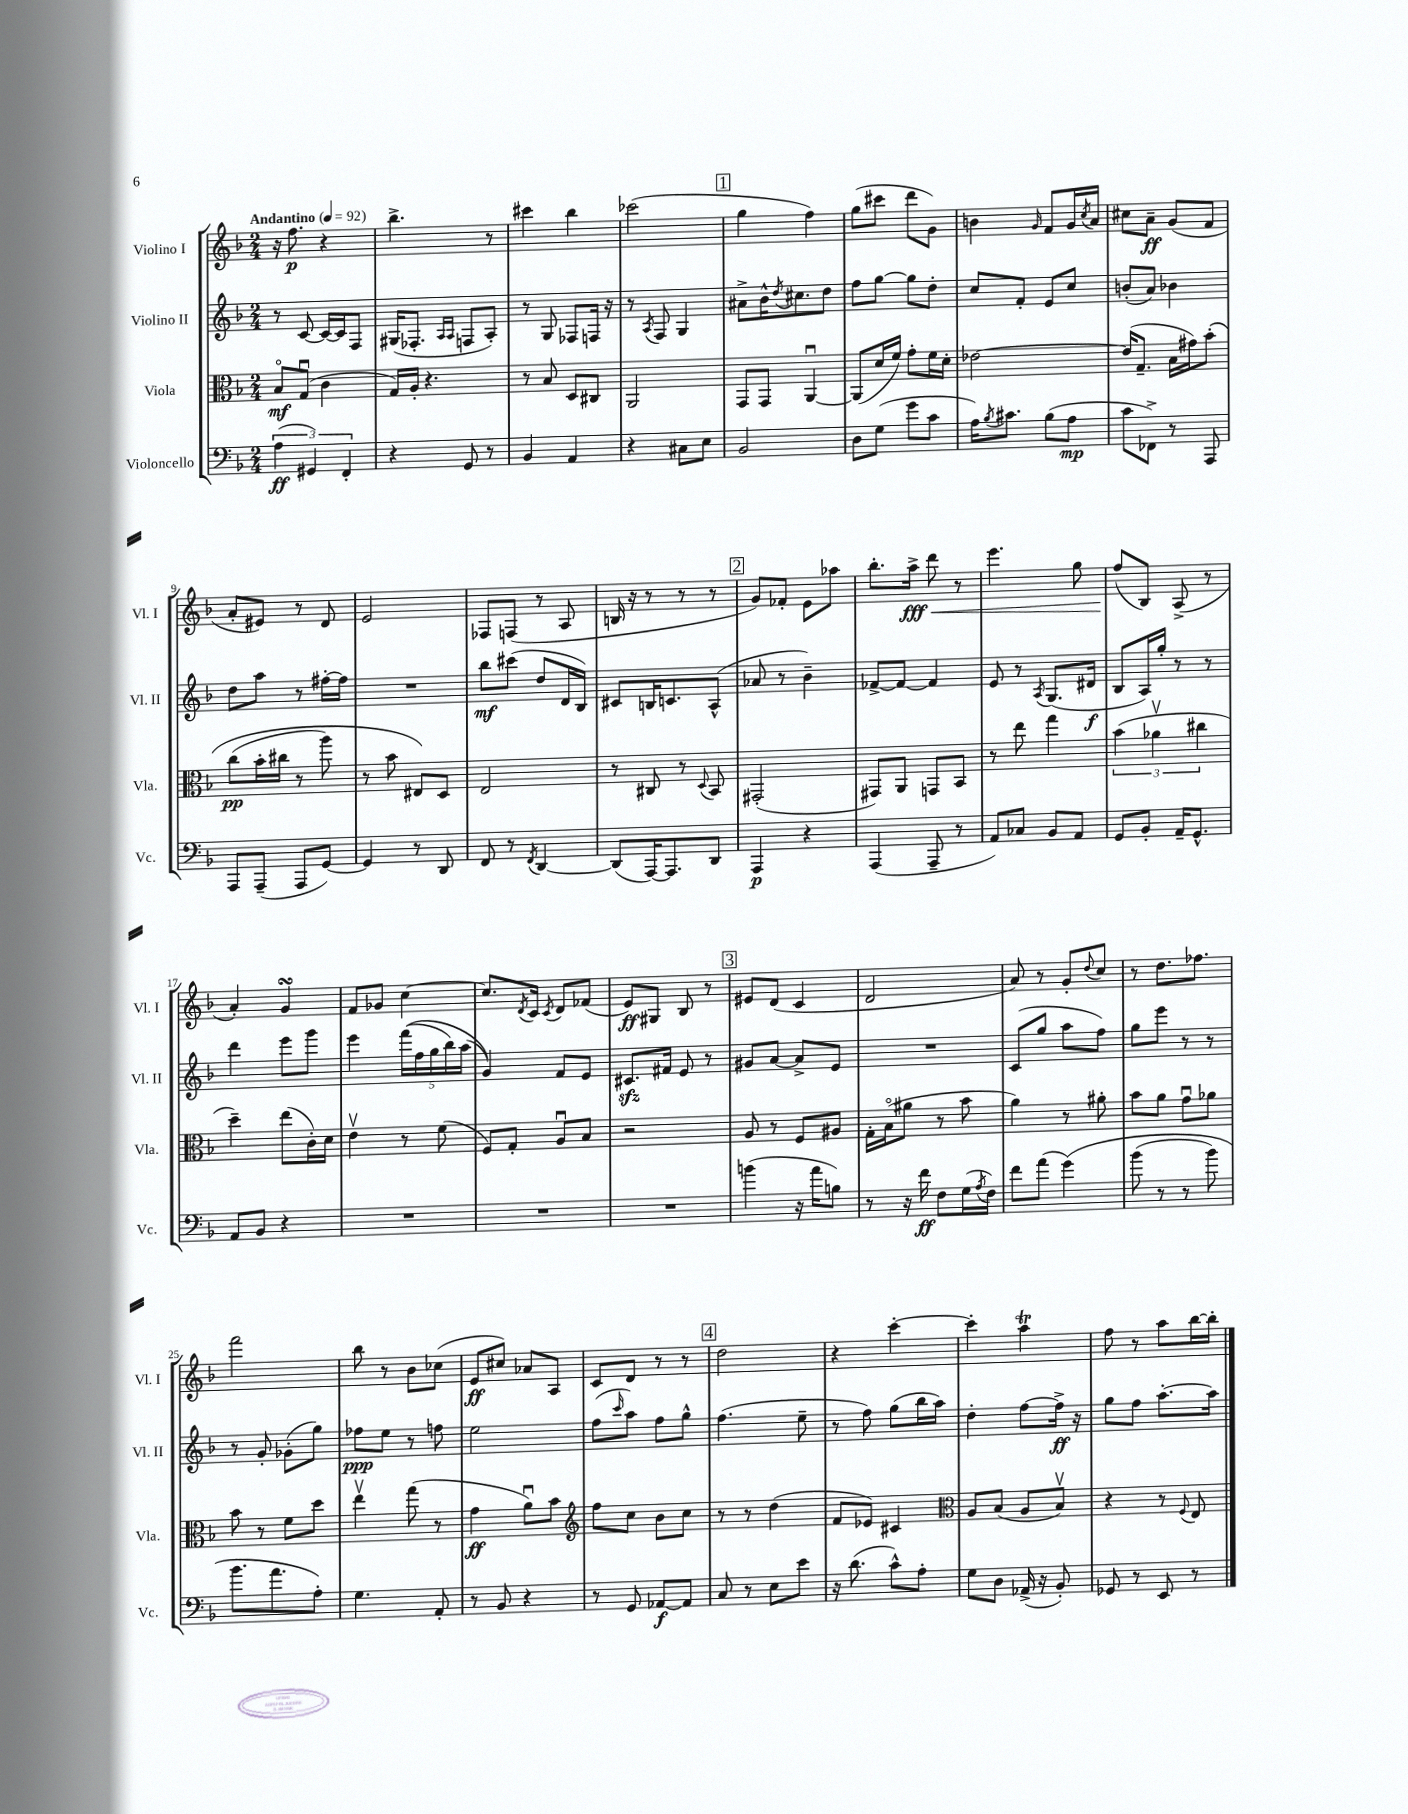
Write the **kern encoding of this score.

**kern	**dynam	**kern	**dynam	**kern	**dynam	**kern	**dynam
*part4	*part4	*part3	*part3	*part2	*part2	*part1	*part1
*staff4	*staff4	*staff3	*staff3	*staff2	*staff2	*staff1	*staff1
*I"Violoncello	*	*I"Viola	*	*I"Violino II	*	*I"Violino I	*
*I'Vc.	*	*I'Vla.	*	*I'Vl. II	*	*I'Vl. I	*
*clefF4	*	*clefC3	*	*clefG2	*	*clefG2	*
*k[b-]	*	*k[b-]	*	*k[b-]	*	*k[b-]	*
*M2/4	*	*M2/4	*	*M2/4	*	*M2/4	*
*MM92	*	*MM92	*	*MM92	*	*MM92	*
=1	=1	=1	=1	=1	=1	=1	=1
!	!	!	!	!	!	!LO:TX:a:B:t=Andantino	!
(6A\	ff	8B-/L	mf	8r	.	16r	.
.	.	.	.	.	.	8.ff\	p
.	.	(8Gu/J	.	[8c/	.	.	.
6GG#X/)	.	.	.	.	.	.	.
.	.	4c\	.	16c/LL_	.	4r	.
.	.	.	.	16c/J]	.	.	.
6FF'/	.	.	.	.	.	.	.
.	.	.	.	8F/J	.	.	.
=2	=2	=2	=2	=2	=2	=2	=2
4r	.	16G/LL)	.	(16G#X/KL	.	4.bb-^\	.
.	.	16A'/JJ	.	8.F-X'/J	.	.	.
.	.	4.r	.	.	.	.	.
.	.	.	.	16qqA/LL	.	.	.
.	.	.	.	16qqA/JJ	.	.	.
8GG/	.	.	.	8Fn/L	.	.	.
8r	.	.	.	8A'/J)	.	8r	.
=3	=3	=3	=3	=3	=3	=3	=3
4BB-/	.	8r	.	8r	.	4ccc#X\	.
.	.	8B-/	.	8G/	.	.	.
4AA/	.	8D/L	.	8F-X/L	.	4bb-\	.
.	.	8C#X/J	.	16Fn/Jk	.	.	.
.	.	.	.	16r	.	.	.
=4	=4	=4	=4	=4	=4	=4	=4
4r	.	2AA/	.	8r	.	(2ccc-X\	.
.	.	.	.	8qA/	.	.	.
.	.	.	.	8F/	.	.	.
8C#X\L	.	.	.	4G/	.	.	.
8E\J	.	.	.	.	.	.	.
!!LO:REH:place=s1:t=1
=5	=5	=5	=5	=5	=5	=5	=5
2BB-/	.	8GG/L	.	8a#X^\L	.	4gg\	.
.	.	8GG/J	.	16b-^^\K	.	.	.
.	.	.	.	8qdd/	.	.	.
.	.	.	.	8.cc#X\	.	.	.
.	.	[4AAu/	.	.	.	4ff\)	.
.	.	.	.	8dd\J	.	.	.
=6	=6	=6	=6	=6	=6	=6	=6
8D\L	.	(8AA/L]	.	8ff\L	.	(8gg\L	.
(8G\J	.	16d/L	.	[8gg\J	.	8ccc#X\J	.
.	.	16f/JJ)	.	.	.	.	.
8g\L	.	8g'\L	.	8gg\L]	.	8ddd\L	.
8c\J	.	16f\L	.	8dd'\J	.	8g\J)	.
.	.	16d'\JJ	.	.	.	.	.
=7	=7	=7	=7	=7	=7	=7	=7
16A\KL)	.	[2e-X\	.	8cc/L	.	4bn\	.
8qB-/	.	.	.	.	.	.	.
8.c#X\J	.	.	.	.	.	.	.
.	.	.	.	8f'/J	.	.	.
.	.	.	.	.	.	16qqg/	.
(8B-\L	.	.	.	8e/L	.	8f/L	.
8A\J	mp	.	.	8cc/J	.	16g/L	.
.	.	.	.	.	.	8qcc/	.
.	.	.	.	.	.	16a/JJ	.
=8	=8	=8	=8	=8	=8	=8	=8
8c\L	.	(16e-/KL]	.	(8bn'/L	.	8cc#X\L	.
.	.	8.G~/J	.	.	.	.	.
8FF-X^\J)	.	.	.	8a/J)	.	8a~\J	ff
8r	.	16B-\LL	.	4b-X\	.	(8g/L	.
.	.	16g#X\J)	.	.	.	.	.
8AAA/	.	(8b-'\J	.	.	.	8f/J	.
!!LO:LB:g=z
=9	=9	=9	=9	=9	=9	=9	=9
8AAA/L	.	(8cc\L	pp	8dd\L	.	8a'/L	.
(8AAA~/J	.	16b-'\L	.	8aa\J	.	8e#X/J)	.
.	.	16cc#X\JJ	.	.	.	.	.
8AAA/L	.	8r	.	8r	.	8r	.
[8GG/J)	.	8aa\)	.	[16ff#X'\LL	.	8d/	.
.	.	.	.	16ff#\JJ]	.	.	.
=10	=10	=10	=10	=10	=10	=10	=10
4GG/]	.	8r	.	2r	.	2e/	.
.	.	8b-\	.	.	.	.	.
8r	.	8E#X/L)	.	.	.	.	.
8DD/	.	8D/J	.	.	.	.	.
=11	=11	=11	=11	=11	=11	=11	=11
8FF/	.	2E/	.	8bb-\L	mf	8F-X/L	.
8r	.	.	.	(8ccc#X\J	.	(8Fn/J	.
8qFF/	.	.	.	.	.	.	.
[4DD/	.	.	.	8dd/L	.	8r	.
.	.	.	.	16d/L	.	8A/	.
.	.	.	.	16B-/JJ)	.	.	.
=12	=12	=12	=12	=12	=12	=12	=12
(8DD/L]	.	8r	.	8c#X/L	.	16Bn/	.
.	.	.	.	.	.	16r	.
[16AAA/K)	.	8C#X/	.	16Bn/K	.	8r	.
8.AAA/]	.	.	.	8.cn/	.	.	.
.	.	8r	.	.	.	8r	.
.	.	8qqD/	.	.	.	.	.
8DD/J	.	8BB-/	.	(8A^^/J	.	8r	.
!!LO:REH:place=s1:t=2
=13	=13	=13	=13	=13	=13	=13	=13
4AAA/	p	(2GG#X'/	.	8a-X/	.	8g/L)	.
.	.	.	.	8r	.	8f-X'/J	.
4r	.	.	.	4b-~\)	.	8e\L	.
.	.	.	.	.	.	8aa-X\J	.
=14	=14	=14	=14	=14	=14	=14	=14
(4AAA/	.	8GG#X/L)	.	[8f-X^/L	.	8.bb-'\L	.
.	.	8AA/J	.	8f-/J_	.	.	.
!	!	!	!	!	!	!	!LO:HP:b
.	.	.	.	.	.	16aa^\Jk	< fff
8AAA~/	.	8GGn/L	.	4f-/]	.	8ddd\	.
8r	.	8BB-/J	.	.	.	8r	.
=15	=15	=15	=15	=15	=15	=15	=15
8AA/L)	.	8r	.	8e/	.	4.eee\	.
8C-X/J	.	8ee\	.	8r	.	.	.
.	.	.	.	8qA/	.	.	.
8BB-/L	.	4gg\	.	(8.G/L	.	.	.
8AA/J	.	.	.	.	.	8gg\	.
.	.	.	.	16d#X/Jk	f	.	.
=16	=16	=16	=16	=16	=16	=16	=16
8GG/L	.	(6b-\	.	8B-/L	.	(8ff/L	.
8BB-'/J	.	.	.	16A/L)	.	8B-/J)	[
.	.	6a-Xv\	.	.	.	.	.
.	.	.	.	16gg'/JJ	.	.	.
16AA~/KL	.	.	.	8r	.	(8A^/	.
8.GG^^/J	.	.	.	.	.	.	.
.	.	6cc#X\	.	.	.	.	.
.	.	.	.	8r	.	8r	.
!!LO:LB:g=z
=17	=17	=17	=17	=17	=17	=17	=17
8AA/L	.	4dd~\)	.	4ddd\	.	4a'/)	.
8BB-/J	.	.	.	.	.	.	.
4r	.	(8ee\L	.	8eee\L	.	4gsSSS/	.
.	.	16c'\L)	.	8ggg\J	.	.	.
.	.	16d\JJ	.	.	.	.	.
=18	=18	=18	=18	=18	=18	=18	=18
2r	.	4ev\	.	4eee\	.	8f/L	.
.	.	.	.	.	.	8g-X/J	.
.	.	8r	.	((20fff\LL	.	[4cc\	.
.	.	.	.	20ff\	.	.	.
.	.	.	.	20gg\	.	.	.
.	.	(8f\	.	.	.	.	.
.	.	.	.	20bb-\)	.	.	.
.	.	.	.	(20aa\JJ	.	.	.
=19	=19	=19	=19	=19	=19	=19	=19
2r	.	8F/L)	.	4g/))	.	8.cc/L]	.
.	.	8G'/J	.	.	.	.	.
.	.	.	.	.	.	8qd/	.
.	.	.	.	.	.	16c/Jk	.
.	.	.	.	.	.	8qc/	.
.	.	8Au/L	.	8f/L	.	8d/L	.
.	.	8B-/J	.	8e/J	.	(8f-X/J	.
=20	=20	=20	=20	=20	=20	=20	=20
2r	.	2r	.	8.c#Xzz/L	.	8e/L)	ff
.	.	.	.	.	.	8G#X/J	.
.	.	.	.	16f#X/Jk	.	.	.
.	.	.	.	8e/	.	8B-/	.
.	.	.	.	8r	.	8r	.
!!LO:REH:place=s1:t=3
=21	=21	=21	=21	=21	=21	=21	=21
(4bn\	.	8A/	.	8g#X/L	.	8e#X/L	.
.	.	8r	.	[8a/J	.	(8d/J	.
16r	.	8F/L	.	8a^/L]	.	4c/	.
16a\KL	.	.	.	.	.	.	.
8Bn\J)	.	8A#X/J	.	8e/J	.	.	.
=22	=22	=22	=22	=22	=22	=22	=22
8r	.	16G'\LL	.	2r	.	2d/	.
.	.	(16B-\J	.	.	.	.	.
16r	.	8a#X\J	.	.	.	.	.
16f\	ff	.	.	.	.	.	.
8F\L	.	8r	.	.	.	.	.
(16G\L	.	8b-\	.	.	.	.	.
8qA/	.	.	.	.	.	.	.
16F\JJ)	.	.	.	.	.	.	.
=23	=23	=23	=23	=23	=23	=23	=23
8f\L	.	4a\)	.	(8c/L	.	8a/)	.
(8a\J	.	.	.	8gg/J	.	8r	.
(4g\)	.	8r	.	8aa\L	.	8g'/L	.
.	.	.	.	.	.	8qqdd/	.
.	.	8a#X'\	.	8ff\J)	.	8cc/J	.
=24	=24	=24	=24	=24	=24	=24	=24
(8b-\	.	8b-\L	.	8gg\L	.	8r	.
8r	.	8a\J	.	8eee\J	.	8.dd\L	.
8r	.	8gu\L	.	8r	.	.	.
.	.	.	.	.	.	8.ff-X\J	.
8b-\)	.	8a-X\J	.	8r	.	.	.
!!LO:LB:g=z
=25	=25	=25	=25	=25	=25	=25	=25
8.b-\L	.	8b-\	.	8r	.	2fff\	.
.	.	8r	.	8g'/	.	.	.
8.a\	.	.	.	.	.	.	.
.	.	8f\L	.	(8g-X'\L	.	.	.
8A'\J)	.	8dd\J	.	8gg\J)	.	.	.
=26	=26	=26	=26	=26	=26	=26	=26
4.G\	.	4eev\	.	8ff-X\L	ppp	8bb-\	.
.	.	.	.	8ee\J	.	8r	.
.	.	(8gg\	.	8r	.	8b-\L	.
8AA'/	.	8r	.	8ffn\	.	(8cc-X\J	.
=27	=27	=27	=27	=27	=27	=27	=27
8r	.	4g\	ff	2ee\	.	8e/L	ff
8BB-/	.	.	.	.	.	8cc#X/J)	.
4r	.	8au\L)	.	.	.	8a-X/L	.
.	.	8b-\J	.	.	.	8A/J	.
=28	=28	=28	=28	=28	=28	=28	=28
*	*	*clefG2	*	*	*	*	*
8r	.	8ff\L	.	(8ff\L	.	8c/L	.
.	.	.	.	16qqccc/	.	.	.
8GG/	.	8cc\J	.	8aa\J)	.	8d/J	.
[8AA-X/L	f	8b-\L	.	8ff\L	.	8r	.
8AA-/J]	.	8cc\J	.	8gg^^\J	.	8r	.
!!LO:REH:place=s1:t=4
=29	=29	=29	=29	=29	=29	=29	=29
8C/	.	8r	.	(4.ff\	.	2dd\	.
8r	.	8r	.	.	.	.	.
8E\L	.	(4dd\	.	.	.	.	.
8e\J	.	.	.	8ee~\	.	.	.
=30	=30	=30	=30	=30	=30	=30	=30
16r	.	8f/L	.	8r	.	4r	.
(8.d\	.	.	.	.	.	.	.
.	.	8e-X/J)	.	8ff\)	.	.	.
8c^^\L)	.	4c#X/	.	(8gg\L	.	[4ccc'\	.
8A'\J	.	.	.	16bb-\L	.	.	.
.	.	.	.	16aa\JJ)	.	.	.
=31	=31	=31	=31	=31	=31	=31	=31
*	*	*clefC3	*	*	*	*	*
8G\L	.	8A/L	.	4dd'\	.	4ccc'\]	.
8D\J	.	(8B-/J	.	.	.	.	.
(16AA-X^/	.	8A/L	.	[8ff\L	.	4aat\	.
16r	.	.	.	.	.	.	.
8BB-'/)	.	8B-v/J)	.	16ff^\Jk]	ff	.	.
.	.	.	.	16r	.	.	.
=32	=32	=32	=32	=32	=32	=32	=32
8GG-X/	.	4r	.	8gg\L	.	8ff\	.
8r	.	.	.	8ff\J	.	8r	.
8EE/	.	8r	.	[8.aa'\L	.	8aa\L	.
.	.	8qqF/	.	.	.	.	.
8r	.	8E/	.	.	.	[16bb-\L	.
.	.	.	.	16aa\Jk]	.	16bb-'\JJ]	.
==	==	==	==	==	==	==	==
*-	*-	*-	*-	*-	*-	*-	*-
